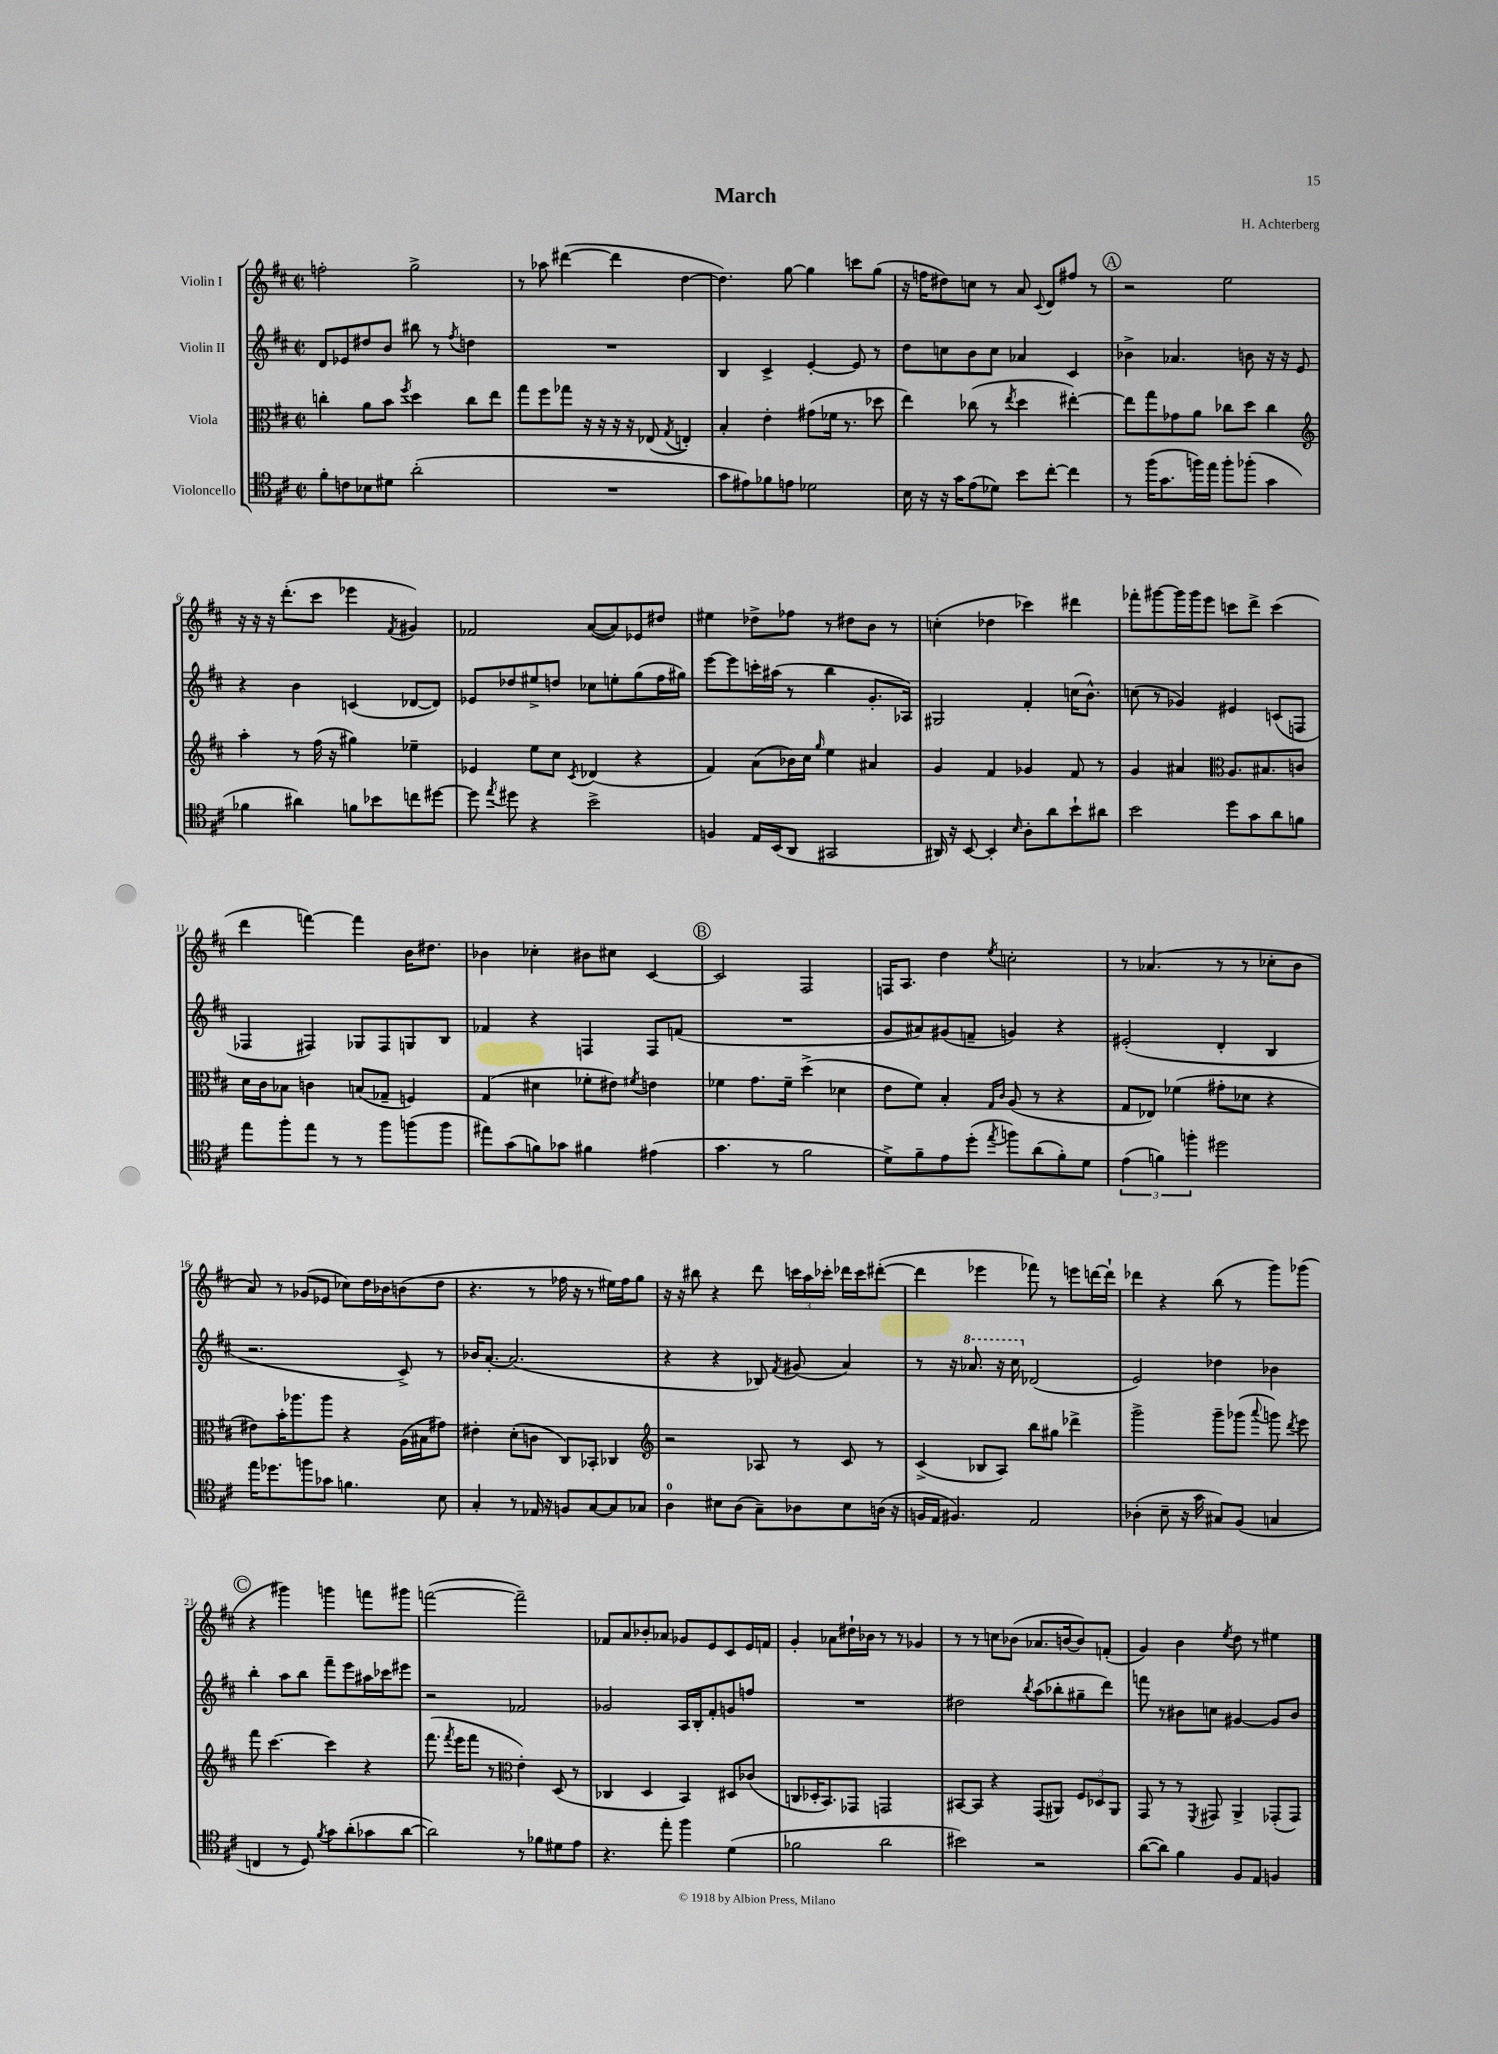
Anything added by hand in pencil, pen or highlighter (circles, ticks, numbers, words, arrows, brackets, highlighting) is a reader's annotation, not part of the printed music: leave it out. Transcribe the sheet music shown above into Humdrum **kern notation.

**kern	**kern	**kern	**kern
*staff4	*staff3	*staff2	*staff1
*clefC4	*clefC3	*clefG2	*clefG2
*k[f#c#]	*k[f#c#]	*k[f#c#]	*k[f#c#]
*M2/2	*M2/2	*M2/2	*M2/2
*met(c|)	*met(c|)	*met(c|)	*met(c|)
8f#'	4cc'	8d	2ff'
8c	.	8e-	.
8B-	8a	8dd#	.
8d#	8b	8b	.
.	8qff#	.	.
(2a'	4dd	8bb#	2gg^
.	.	8r	.
.	.	8qff#	.
.	8cc	4dd	.
.	8ee	.	.
=	=	=	=
1r	8gg	1r	8r
.	8ff#	.	8aa-
.	8gg-	.	([4ddd#
.	16r	.	.
.	16r	.	.
.	16r	.	4ddd#]
.	16r	.	.
.	(8E-	.	.
.	8qG	.	.
.	4E')	.	[4dd
=	=	=	=
8g	4B'	4B	4.dd])
8e#)	.	.	.
8f-	4e'	4c#^	.
8e	.	.	[8gg
2d-	(8g#	[4e'	4gg]
.	16f-	.	.
.	8.r	.	.
.	.	8e]	8ccc
.	8dd-	8r	(8gg
=	=	=	=
16B	4ee)	8dd	16r
16r	.	.	16ff
16r	.	8cc	8dd#)
16g	.	.	.
(8e	(8cc-	8b	8cc
8d-)	8r	8cc	8r
.	8qee	.	.
8b	4dd	4a-	8a
.	.	.	8qqc#
[8cc#'	.	.	8d
4cc#]	[4ee#')	4c#	8ff#
.	.	.	8r
=	=	=	=
8r	8ee#]	4b-^	2r
(16ff#	8gg	.	.
8.g	.	.	.
.	8g-	4.a-	.
16ff)	8a	.	.
16ee	.	.	.
8ff'	8cc-	.	2ee
(8ff-'	8dd	8b	.
4g	4cc-	16r	.
.	.	16r	.
.	.	8e	.
=	=	=	=
*	*clefG2	*	*
4f-	4aa'	4r	16r
.	.	.	16r
.	.	.	16r
.	.	.	(8.ddd'
4a#)	8r	4b	.
.	(16ff#	.	8ccc#
.	16r	.	.
8f	4gg#)	(4c	4eee-
8b-	.	.	.
.	.	.	8qf#
8cc	4ee-~	[8d-	4g#)
[8dd#	.	8d-])	.
=	=	=	=
8dd#]	4e-	8e-	2f-
8qee	.	.	.
8dd#	.	8dd-	.
4r	8ee	8ee#^	.
.	8cc#	8dd	.
.	8qc#	.	.
2b^	(4d-	8cc-	([8a
.	.	8ee'	8a])
.	4r	(8gg	8e-
.	.	16ff#	8dd#
.	.	16gg#)	.
=	=	=	=
4F	4f#)	[8eee	4ee#
.	.	8eee]	.
16E	(8a	16ccc'	8dd-^
(16BB	.	(16aa#	.
8AA	16b-)	8r	8ff-
.	16cc#	.	.
.	16qqgg	.	.
2GG#	4ee	4bb	8r
.	.	.	8dd#
.	4a#	8.g'	8b
.	.	.	8r
.	.	16A-)	.
=	=	=	=
16AA#)	4g	2G#	(4cc'
16r	.	.	.
[8BB	.	.	.
4BB']	4f#	.	4dd-
16qqB	.	.	.
8A'	4g-	4f#'	4ccc-)
8a	.	.	.
8b`	8f#	(16cc	4ddd#
.	.	8.b^^)	.
8a#	8r	.	.
=	=	=	=
2b	4g	(8cc	8fff-'
.	.	8r	[8ggg#
.	4a#	4g-)	16ggg#]
.	.	.	16ggg#
.	.	.	8eee
*	*clefC3	*	*
8dd	8.A	4e#	8ccc
8g	.	.	8ddd^
.	8.B#	.	.
8a	.	(8c	(4ccc
8f	8c	8F	.
=	=	=	=
8ee	16d	4F-	4ddd
.	16c#	.	.
8ff#'	8B-	.	.
8ee	4c	4F#)	[4fff)
8r	.	.	.
8r	(8B	8G-	4fff]
8ff#	8G-~	8F#	.
(8ff	4F)	8G	16b
.	.	.	8.dd#
8ff	.	8B	.
=	=	=	=
8ee#)	(4G	4f-	4b-
(8g	.	.	.
8f)	4d#	4r	4cc-'
8g-	.	.	.
4f#	8f-'	4F	8b#
.	8e#)	.	8cc#
.	8qf#	.	.
(4e#	4e	8F	[4c#
.	.	(8f	.
=	=	=	=
4.g	4f-	1r	2c#]
.	8.g	.	.
8r	.	.	.
.	16f-~	.	.
2f#	(4dd^	.	2F#
.	4d-	.	.
=	=	=	=
8d^)	8e	8g	16F
.	.	.	8.A
8f#~	8f#)	8a#)	.
8e	4B'	(8g#	4dd
(8dd'	.	8f~	.
.	16qqG	.	.
8qee	16qqc#	.	8qee
8ff)	(8A	4g)	2cc'
(8a	8r	.	.
8f#')	4r	4r	.
8d	.	.	.
=	=	=	=
(6e	8G	(2e#'	8r
.	8E-)	.	(4.a-
6f)	.	.	.
.	(4f-	.	.
6ff'	.	.	.
2dd#	8g#'	4d'	8r
.	8d-	.	8r
.	4r	4B	8cc-'
.	.	.	8b
=	=	=	=
16ee	8e#)	2.r	8a)
8.dd-	.	.	.
.	16b'	.	8r
.	8.aa-	.	.
8ff	.	.	(8g-
8g-	8aa-	.	8e-
4.f	4r	.	8cc-)
.	.	.	16dd
.	.	.	16b-
.	(16A	8c#^)	(8b
.	16B#	.	.
8B	8g#)	8r	8dd
=	=	=	=
4G'	4e#'	16b-	4.r
.	.	[8.a'	.
8r	(8d'	(2.a]	.
16E-	8c	.	8r
16r	.	.	.
8F	8C#)	.	16ff-
.	.	.	16r
[8G	8BB-'	.	8r
8G]	4C-	.	16ee#)
.	.	.	16ff-
8G-	.	.	8gg
=	=	=	=
*	*clefG2	*	*
4A	2r	4r	16r
.	.	.	16r
.	.	.	8bb#
8B#	.	4r	4r
(8A	.	.	.
8G~)	8A-	8B-)	8ddd
.	.	8qf#	.
8A-	8r	(8g#	24ccc
.	.	.	24aa
.	.	.	24ccc-'
8B#	8c#	4a)	16ddd-
.	.	.	16ccc-
(16A	8r	.	([8ddd#'
16r	.	.	.
=	=	=	=
16F	(4c#^	8r	4ddd#]
16E	.	.	.
4.F#)	.	16r	.
.	.	8.aa-	.
.	8B-	.	4eee-
.	8A)	16r	.
.	.	16ccc#	.
2E	8bb	(2d-	8fff-)
.	8gg#	.	8r
.	4ddd-^	.	8eee
.	.	.	[16ddd
.	.	.	16ddd`]
=	=	=	=
(4A-'	2ggg^	2e)	4ddd-
8B~	.	.	4r
16r	.	.	.
16g	.	.	.
8G#)	8ggg~	4dd-	(8bb
(8F#	(8ggg-	.	8r
.	8qqaaa	.	.
4G	8ggg)	4b-	8ggg)
.	8qddd	.	.
.	8eee	.	(8ggg-
=	=	=	=
4C	8fff#	4bb'	4r
.	[4.ccc#	.	.
8r	.	8aa	4ggg#)
8D)	.	8bb	.
8qf#	.	.	.
8g	4ccc#]	8fff#~	4ggg
(8a'	.	8eee	.
8g-	4r	16aa#	8fff
.	.	16ccc-	.
[8a	.	8eee#	8ggg#
=	=	=	=
2a])	(8.fff#	2r	([2fff
.	8qfff#	.	.
.	16eee	.	.
.	8fff#	.	.
.	8r	.	.
*	*clefC3	*	*
8r	4e')	2f-	2fff~])
8f-	.	.	.
8d#	(8D	.	.
8e	8r	.	.
=	=	=	=
4.r	4C-	2g-	8f-
.	.	.	8a
.	4D	.	8b-'
8ee'	.	.	8a-
4ff#	4BB)	16A	8g-
.	.	16B'	.
.	.	8f#'	8e
(4d	8D#	8g	8c#
.	(8c-	8ff	16e
.	.	.	16f
=	=	=	=
2f-	8C	1r	4g'
.	16D-'	.	.
.	8.BB)	.	.
.	.	.	8a-
.	8GG-	.	16dd#`
.	.	.	16b-
2a	2GG	.	8r
.	.	.	8r
.	.	.	4g-
=	=	=	=
2b#)	[8BB#	2dd#	8r
.	8BB#]	.	8r
.	4r	.	8cc
.	.	.	(8b-
.	.	8qbb	.
2r	(8GG	(8aa	8.a-
.	8AA#)	8bb-'	.
.	.	.	[16b
.	12F#	8gg#~	8b])
.	12D-	.	.
.	.	8ddd)	(8f'
.	12AA#	.	.
=	=	=	=
([8a	8GG	8fff	4g)
8a])	8r	8r	.
4f#	8r	8b#	4b
.	8qFF#	.	.
.	8GG#	8cc	.
.	.	.	8qee
8F#	4AA^	[4g#	8dd
8E	.	.	8r
4F	(8GG-'	8g#]	4ee#
.	8GG-)	8b#	.
==	==	==	==
*-	*-	*-	*-
